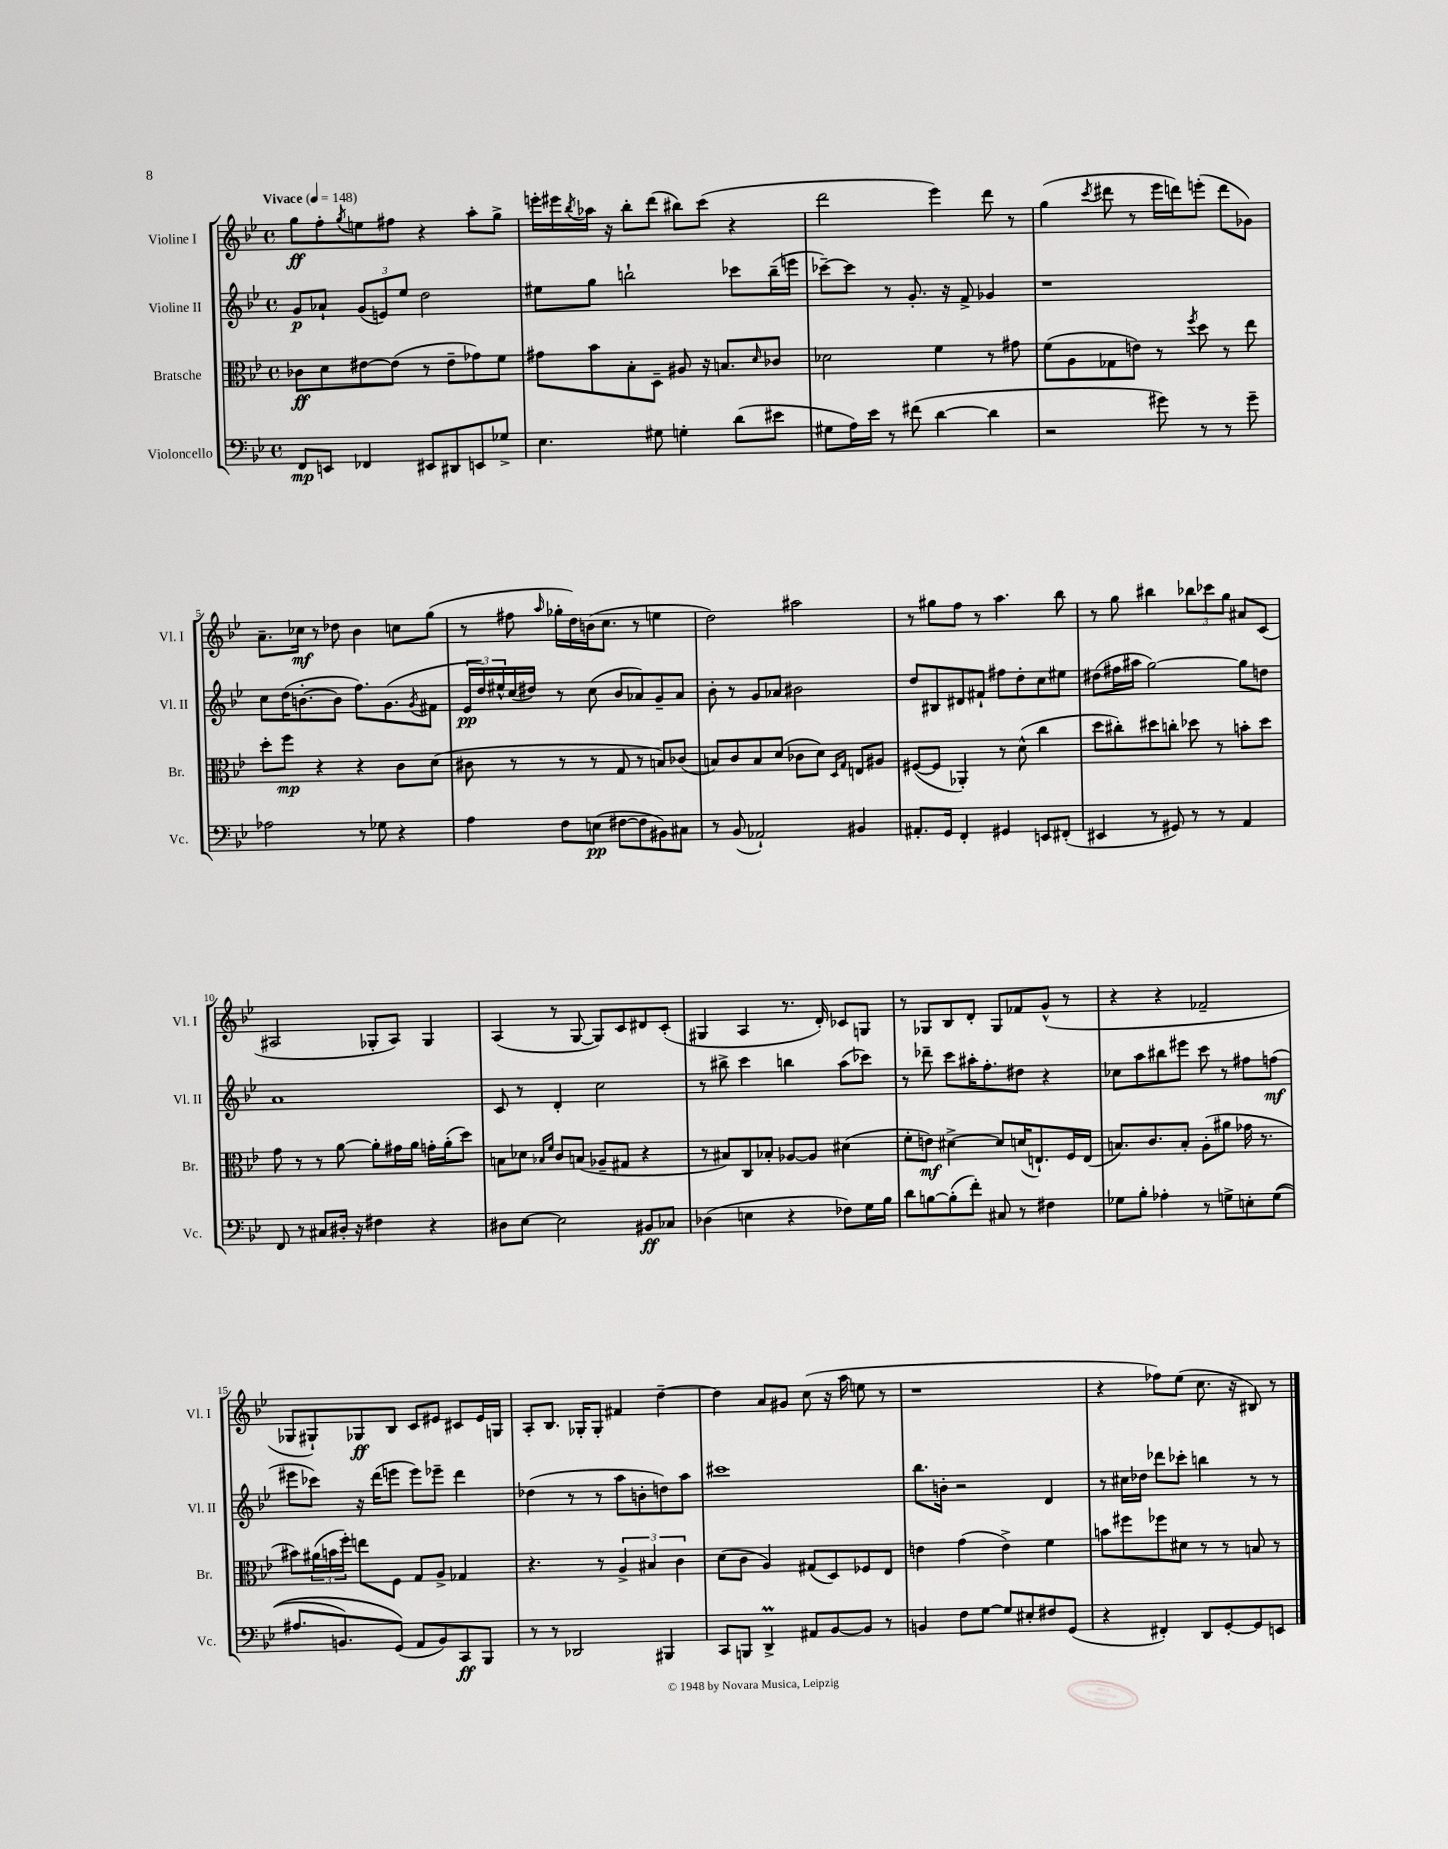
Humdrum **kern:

**kern	**kern	**kern	**kern
*staff4	*staff3	*staff2	*staff1
*clefF4	*clefC3	*clefG2	*clefG2
*k[b-e-]	*k[b-e-]	*k[b-e-]	*k[b-e-]
*M4/4	*M4/4	*M4/4	*M4/4
*met(c)	*met(c)	*met(c)	*met(c)
*MM148	*MM148	*MM148	*MM148
8FF	8c-	8g	8gg
8EE	8d	8a-`	8ff'
.	.	.	8qgg
4FF-	[8e#	(12g	8ee
.	.	12e)	.
.	(8e#]	.	8ff#
.	.	12ee-	.
8EE#	8r	2dd	4r
8DD#	8e#~	.	.
8EE	8g-)	.	8aa'
8G-^	8f	.	8gg^
=	=	=	=
4.E-	8g#	8ee#	16eee'
.	.	.	16eee#
.	.	.	8qbb-
.	8b-	8gg	16aa-
.	.	.	16r
.	8B-'	2bb`	8bb-'
8G#	8D~	.	(8ddd
4G'	8A#	.	8bb#)
.	16r	.	(8ccc
.	8.B	.	.
(8d	.	8ccc-	4r
.	16qqd	.	.
8e#	8c-	(16bb~	.
.	.	16eee	.
=	=	=	=
8G#	2d-	[8ccc-~)	2ddd
16A)	.	8ccc-]	.
16e-	.	.	.
8r	.	8r	.
(8f#	.	8.g'	.
[4d	4f	.	4eee-)
.	.	16r	.
.	.	8f^	.
4d]	8r	4g-	8ddd
.	8g#	.	8r
=	=	=	=
2r	(8f	1r	(4gg
.	8A	.	.
.	.	.	8qccc
.	8G-	.	8ddd#
.	8e)	.	8r
8g#)	8r	.	16eee-
.	.	.	16ddd)
.	8qff	.	.
8r	8dd	.	(8eee'
8r	8r	.	8ddd
8g#~	8ee-	.	8g-)
=	=	=	=
2A-	8dd'	8cc	8.a~
.	8ff	(16dd	.
.	.	[8.b'	16cc-
.	4r	.	8r
.	.	8b]	8dd-
8r	4r	8.ff)	4b-
8G-	.	.	.
.	.	(8.g	.
4r	8c	.	8cc
.	.	8qg	.
.	(8d	8f#	(8gg
=	=	=	=
4A	8c#	24e-	8r
.	.	24dd)	.
.	.	24ee#^^	.
.	8r	(16cc	8ff#
.	.	16dd#)	.
.	.	.	16qqaa
8F	8r	8r	16gg-'
.	.	.	16dd)
(8E	8r	(8cc	(16b
.	.	.	8.cc
[8F#	8G	8b-	.
8F#]	8r	8a-)	8r
8BB#)	8B)	8g~	4ee
8C#	(8c-	8a-	.
=	=	=	=
8r	8B)	8b-'	2dd)
(8BB-	8c	8r	.
2AA-`)	8B	8g	.
.	(8d	8a-	.
.	8c-	2b#	2aa#
.	8d)	.	.
.	16qqD	.	.
.	16qqG	.	.
4BB#	8E	.	.
.	8A#	.	.
=	=	=	=
8.AA#'	([8F#	8dd	8r
.	8F#]	8B#	8gg#
16GG	.	.	.
4FF'	4AA-')	8d#	8ff
.	.	8f#`	8r
4GG#	8r	8ff#	4.aa
.	(8d^^	8dd'	.
8EE	4cc	8cc	.
(8FF#'	.	8ee#	8bb-
=	=	=	=
4EE#	8dd	(8dd#	8r
.	8cc#')	16ff#	8gg
.	.	16aa#	.
8r	8dd#	[2gg)	4bb#
8GG#)	8cc'	.	.
8r	8dd-	.	12bb-
.	.	.	12ccc-
8r	8r	.	.
.	.	.	12gg
4AA	8b'	8gg]	8a#
.	8dd-	8dd	(8c
=	=	=	=
8FF	8g	1a	2A#
8r	8r	.	.
8C#	8r	.	.
16D#'	[8a	.	.
16r	.	.	.
4F#	8a']	.	8G-'
.	16g#	.	8A#)
.	16a	.	.
4r	16g'	.	4G-
.	(16a'	.	.
.	8dd)	.	.
=	=	=	=
8D#	8B	8c	(4A
[8E-	8d-	8r	.
.	16qqB-	.	.
.	16qqf	.	.
2E-]	8c	4d'	8r
.	(8B	.	[8G
.	8A-~	2cc	8G])
.	8G#	.	8c
8BB#	4r	.	8d#
8C-	.	.	(8c'
=	=	=	=
(4D-	8r	8r	4G#
.	8B#)	8bb#^	.
4E	8C	4ccc	4A
.	8B-'	.	.
4r	[8A-	4bb	8.r
.	8A-]	.	.
.	.	.	16d')
8F-)	(4d#	(8aa	8c-
16G	.	8ccc-)	8G
16B-	.	.	.
=	=	=	=
8d	8f'	8r	8r
[8B	8e)	8ddd-~	8G-
(8B']	[4d#^	8ccc	8B-
8f')	.	16aa#'	8d'
.	.	8.ff'	.
8C#	8d#]	.	8G-
8r	(16d	8dd#	8f-
.	8.E`)	.	.
4F#	.	4r	(8g^^
.	16F	.	8r
.	(16E	.	.
=	=	=	=
8G-	8.B)	8cc-	4r
8B-'	.	8aa	.
.	8.c	.	.
4A-'	.	8bb#	4r
.	8B'	8eee#	.
8r	(8A'	8ccc	2f-~
8G^	8a#	8r	.
8E'	16g-	8ff#	.
.	8.r	.	.
&((8G	.	(8ff	.
=	=	=	=
8.A#	8b#)	8eee#	8G-
.	(24a#	8ccc-)	8G#`)
.	24b	.	.
8.BB)	.	.	.
.	24ff')	.	.
.	8ee	16r	8G-
.	.	(16ddd	.
(8GG&)	8F	8eee	8B-
8AA	8G	8eee)	8c
8BB)	8A^	8eee-~	8e#
8CC	4G-	4ddd	8c#
8BBB-	.	.	16e#
.	.	.	16G
=	=	=	=
8r	4.r	(4dd-	8A'
8r	.	.	8.B-
2DD-	.	8r	.
.	.	.	16G-'
.	8r	8r	8G-'
.	6A^	8aa	4f#
.	.	8b'	.
.	6B#	.	.
4BBB#	.	8dd)	[4dd~
.	6c	.	.
.	.	8aa	.
=	=	=	=
8CC	(8d	1ccc#	4dd]
8BBB	8c	.	.
4DD^	4A)	.	8a
.	.	.	8g#
8AA#	(8G#	.	(8cc
[8BB-	8D)	.	16r
.	.	.	16aa
8BB-]	8F-	.	8ee
8r	8E-	.	8r
=	=	=	=
4BB	4e	8.bb-	1r
.	.	16b'	.
8F	(4g	2r	.
[8G	.	.	.
8G]	4e^)	.	.
8E#'	.	.	.
8F#	4f	4d	.
(8GG	.	.	.
=	=	=	=
4r	8b	8r	4r
.	8ff#	16cc#	.
.	.	16dd-	.
4FF#')	8ff-	8ddd-	8ff-)
.	8d#	8ccc-'	(8ee-
8DD	8r	4bb	8.cc
[8GG'	8r	.	.
.	.	.	16r
8GG]	8B	8r	8B#)
8EE	8r	8r	8r
==	==	==	==
*-	*-	*-	*-
